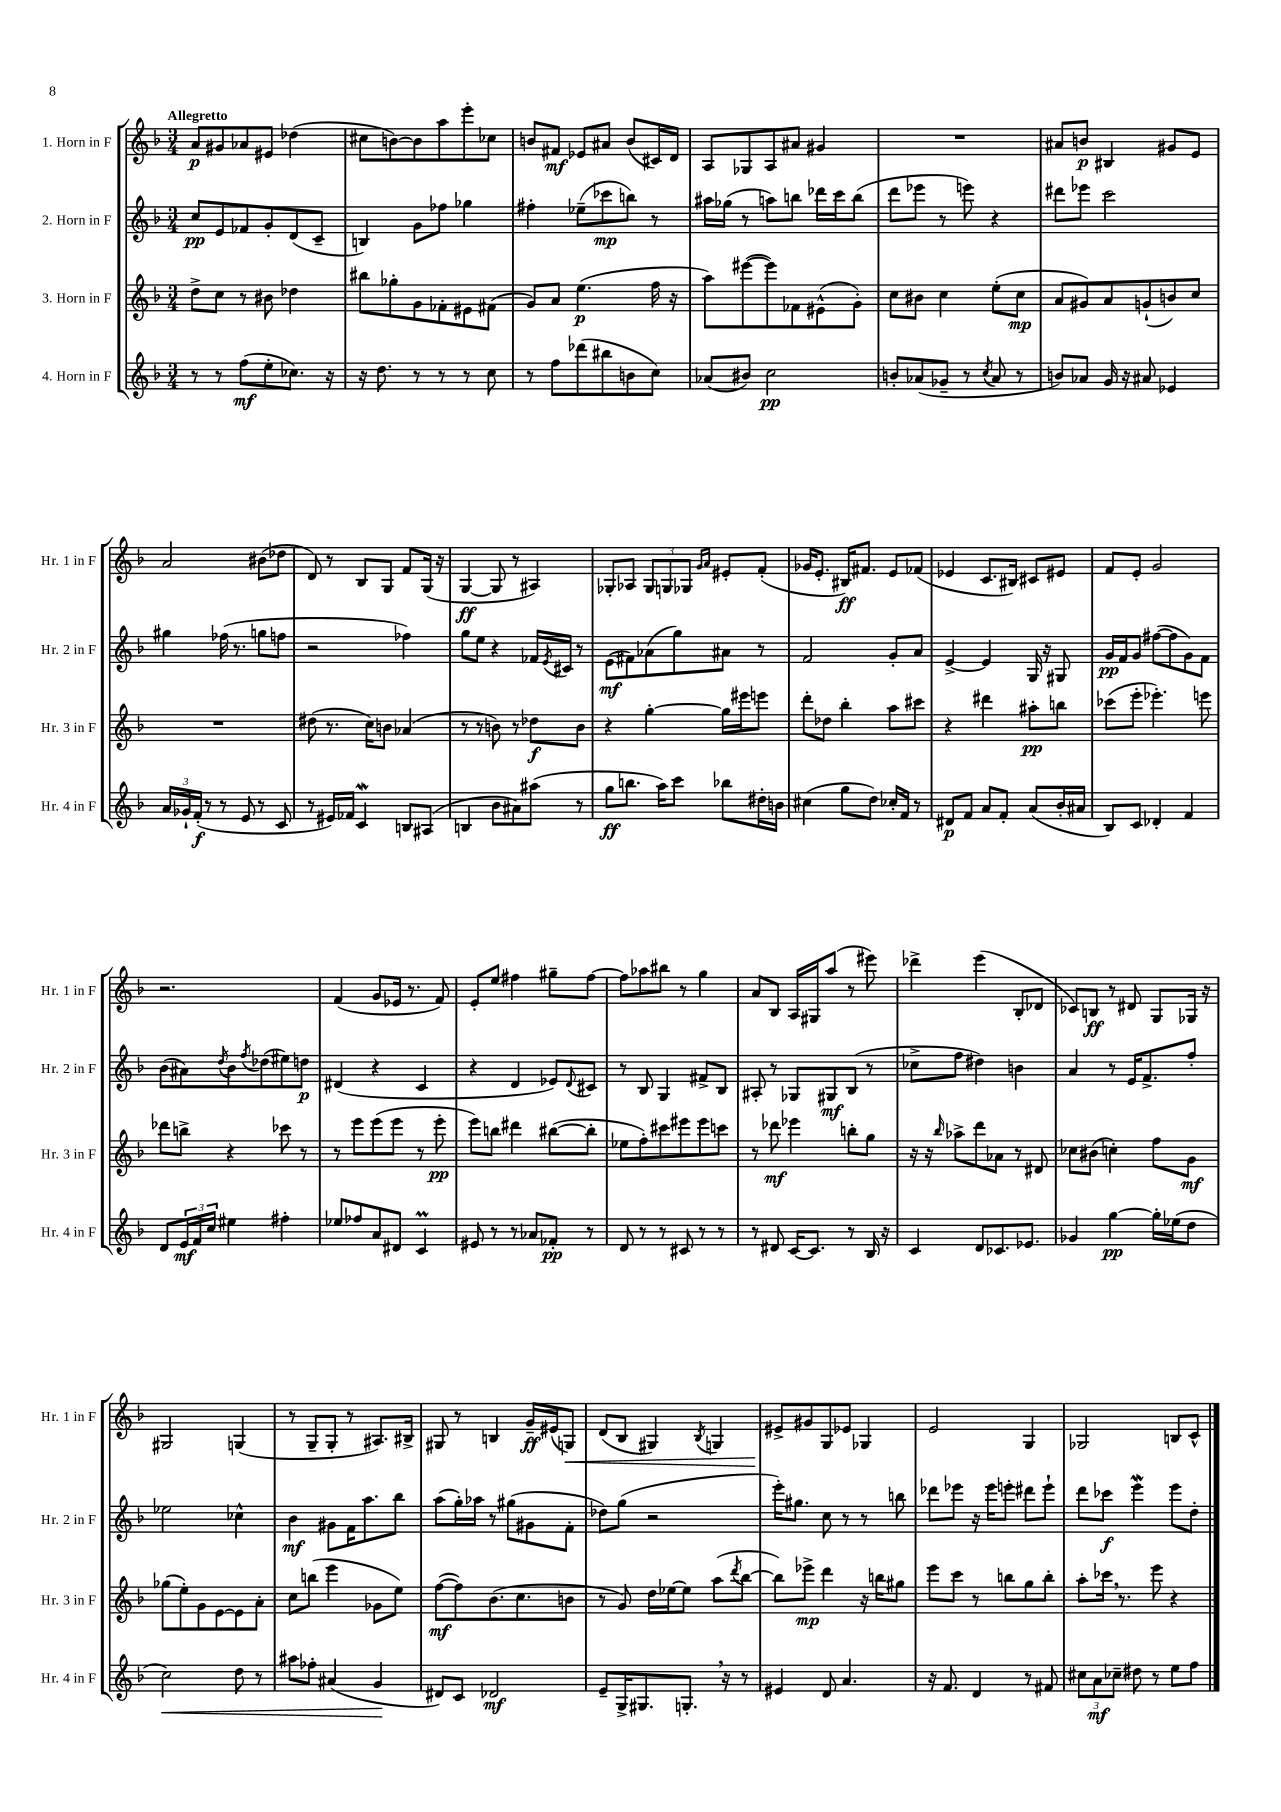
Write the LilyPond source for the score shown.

<<
\new StaffGroup <<
\new Staff = "s0" \with { instrumentName = "1. Horn in F" shortInstrumentName = "Hr. 1 in F" } {
    \clef treble \key f \major \numericTimeSignature \time 3/4 \tempo "Allegretto"
    a'8\p gis'8 aes'8 eis'8 des''4( |
    cis''8 b'8~) b'8 a''8 e'''8-. ces''8 |
    b'8 fis'8\mf ees'8 ais'8 b'8( cis'16) d'16 |
    a8 ges8 a8 ais'8 gis'4 |
    R2. |
    ais'8 b'8\p bis4 gis'8 e'8 |
    a'2 bis'8( des''8 |
    d'8) r8 bes8 g8 f'8 g16( r16 |
    g4~\ff g8 r8 ais4) |
    ges8-. aes8 \tuplet 3/2 { ges8 g8 ges8 } \grace { g'16 a'16 } eis'8-. f'8-.( |
    ges'16 e'8.-. bis16\ff) fis'8. e'8 fes'8( |
    ees'4 c'8. bis16) cis'8 eis'8 |
    f'8 e'8-. g'2 |
    r2. |
    f'4( g'8 ees'16 r8. f'8) |
    e'8-. e''8 fis''4 gis''8-- fis''8~ |
    fis''8 aes''8 bis''8 r8 g''4 |
    a'8 bes8 a16 gis16 a''8( r8 eis'''8) |
    des'''4-> e'''4( bes8-. des'8 |
    ces'8) b8\ff r8 dis'8 g8 ges16 r16 |
    gis2 g4( |
    r8 g8-- g8-. r8 ais8.) bis16-> |
    gis8 r8 b4 g'16--\ff eis'16( g8\<) |
    d'8( bes8 gis4) \acciaccatura { bes8 } g4 |
    eis'8->\! gis'8 g8 ees'8 ges4 |
    e'2 g4 |
    ges2 b8 c'8-^ \bar "|." |
}
\new Staff = "s1" \with { instrumentName = "2. Horn in F" shortInstrumentName = "Hr. 2 in F" } {
    \clef treble \key f \major \numericTimeSignature \time 3/4
    c''8\pp e'8 fes'8 g'8-. d'8( c'8-- |
    b4) g'8 fes''8 ges''4 |
    fis''4-. ees''8--( ces'''8\mp b''8) r8 |
    ais''16 ges''16( r8 a''8) b''8 des'''16 c'''16 b''8( |
    d'''8 ees'''8 r8 e'''8) r4 |
    dis'''8 ees'''8 c'''2 |
    gis''4 fes''16( r8. g''8 f''8 |
    r2 fes''4) |
    g''8 e''8 r4 fes'16 \acciaccatura { e'8 } cis'16 r8 |
    e'8\mf( fis'8) aes'8( g''8) ais'8 r8 |
    f'2 g'8-. a'8 |
    e'4~-> e'4 g16 r16 gis8 |
    g'16\pp f'16 g'8 fis''8~( fis''8 g'8) f'8 |
    bes'8( ais'8) \acciaccatura { d''8 } bes'8 \acciaccatura { f''8 } des''8( eis''8) d''8\p |
    dis'4( r4 c'4 |
    r4 d'4 ees'8) \appoggiatura { d'8 } cis'8 |
    r8 bes8 g4 fis'8-> bes8 |
    ais8-. r8 ges8 gis8\mf bes8( r8 |
    ces''8-> f''8 dis''4) b'4 |
    a'4 r8 e'16 f'8.-> f''8-. |
    ees''2 ces''4-^ |
    bes'4\mf gis'8 f'16 a''8. bes''8 |
    a''8( g''16-.) aes''16 r8 gis''8( gis'8 f'8-. |
    des''8) g''8( r2 |
    e'''16-.) gis''8. c''8 r8 r8 b''8 |
    des'''8 ees'''8 r16 ees'''16 e'''8-. dis'''8 e'''8-! |
    d'''8 ces'''8\f e'''4\mordent e'''8 d''8-. \bar "|." |
}
\new Staff = "s2" \with { instrumentName = "3. Horn in F" shortInstrumentName = "Hr. 3 in F" } {
    \clef treble \key f \major \numericTimeSignature \time 3/4
    d''8-> c''8 r8 bis'8 des''4 |
    bis''8 ges''8-. g'8 fes'8-. eis'8 fis'8( |
    g'8) a'8 e''4.\p( f''16 r16 |
    a''8) eis'''8~( eis'''8) fes'8 eis'8-^( g'8-.) |
    c''8 bis'8 c''4 e''8-.( c''8\mp |
    a'8 gis'8) a'8 g'8-!( b'8) c''8 |
    R2. |
    dis''8( r8. c''16) b'8 aes'4( |
    r8 r8 b'8) r8 des''8\f b'8 |
    r4 g''4~-. g''16 eis'''16 e'''8 |
    d'''8-. des''8 bes''4-. a''8 cis'''8 |
    r4 dis'''4 ais''8-.\pp b''8 |
    ces'''8( e'''8-. ees'''4.-.) e'''8 |
    des'''8 b''8-> r4 ces'''8 r8 |
    r8 e'''8 e'''8( e'''8 r8 e'''8-.\pp |
    e'''8) b''8 dis'''4 bis''8~( bis''8-. |
    ees''8 f''8-.) cis'''8 eis'''8 eis'''8 c'''8 |
    r8 des'''8\mf ees'''4 b''8-. g''8 |
    r16 r16 \grace { bes''16 } aes''8-> d'''8 aes'8 r8 dis'8 |
    ces''8 bis'8( c''4-.) f''8 g'8\mf |
    ges''8( e''8-.) g'8 e'8~ e'8 a'8-. |
    c''8 b''8( e'''4 ges'8 e''8) |
    f''8~\mf( f''8) bes'8.( c''8. b'8 |
    r8 g'8) d''16 ees''16~ ees''8 a''8( \acciaccatura { d'''8 } bes''8~ |
    bes''8) ees'''8->\mp d'''4 r16 b''16 gis''8 |
    e'''8 c'''8 r8 b''8 g''8 b''8-. |
    a''8-. ces'''16 \breathe r8. e'''8 r4 \bar "|." |
}
\new Staff = "s3" \with { instrumentName = "4. Horn in F" shortInstrumentName = "Hr. 4 in F" } {
    \clef treble \key f \major \numericTimeSignature \time 3/4
    r8 r8 f''8\mf( e''8-. ces''8.) r16 |
    r16 d''8. r8 r8 r8 c''8 |
    r8 f''8 des'''8( bis''8 b'8 c''8) |
    aes'8( bis'8) c''2\pp |
    b'8-. aes'8( ges'8-- r8 \acciaccatura { c''8 } aes'8 r8 |
    b'8) aes'8 g'16 r16 ais'8 ees'4 |
    \tuplet 3/2 { a'16 ges'16-! f'16-.\f( } r8 r8 e'8 r8 c'8 |
    r8 eis'16) fes'16 c'4\mordent b8 ais8( |
    b4 bes'8 ais'8) ais''8( r8 |
    g''8\ff b''8. a''16) c'''8 bes''8 dis''16-. b'16 |
    cis''4( g''8 d''8) ces''16-. f'16 r8 |
    dis'8\p f'8 a'8 f'8-. a'8( bes'16-. ais'16 |
    bes8) c'8 des'4-. f'4 |
    d'8 \tuplet 3/2 { e'16\mf f'16 c''16 } eis''4 fis''4-. |
    ees''8 fes''8 a'8 dis'8 c'4\prall |
    eis'8 r8 r8 aes'8 fes'8-.\pp r8 |
    d'8 r8 r8 cis'8 r8 r8 |
    r8 dis'8 c'16~ c'8. r8 bes16 r16 |
    c'4 d'8 ces'8. ees'8. |
    ges'4 g''4~\pp g''16-. ees''16( d''8 |
    c''2\<) d''8 r8 |
    ais''8 fes''8-. ais'4( g'4\! |
    dis'8) c'8 des'2\mf |
    e'8-- g16-> gis8. g8.-. \breathe r16 r8 |
    eis'4 d'8 a'4. |
    r16 f'8. d'4 r8 fis'8 |
    \tuplet 3/2 { cis''8 a'8\mf ces''8-- } dis''8 r8 e''8 f''8 \bar "|." |
}
>>
>>
\layout { \context { \Score \remove "Bar_number_engraver" } }
